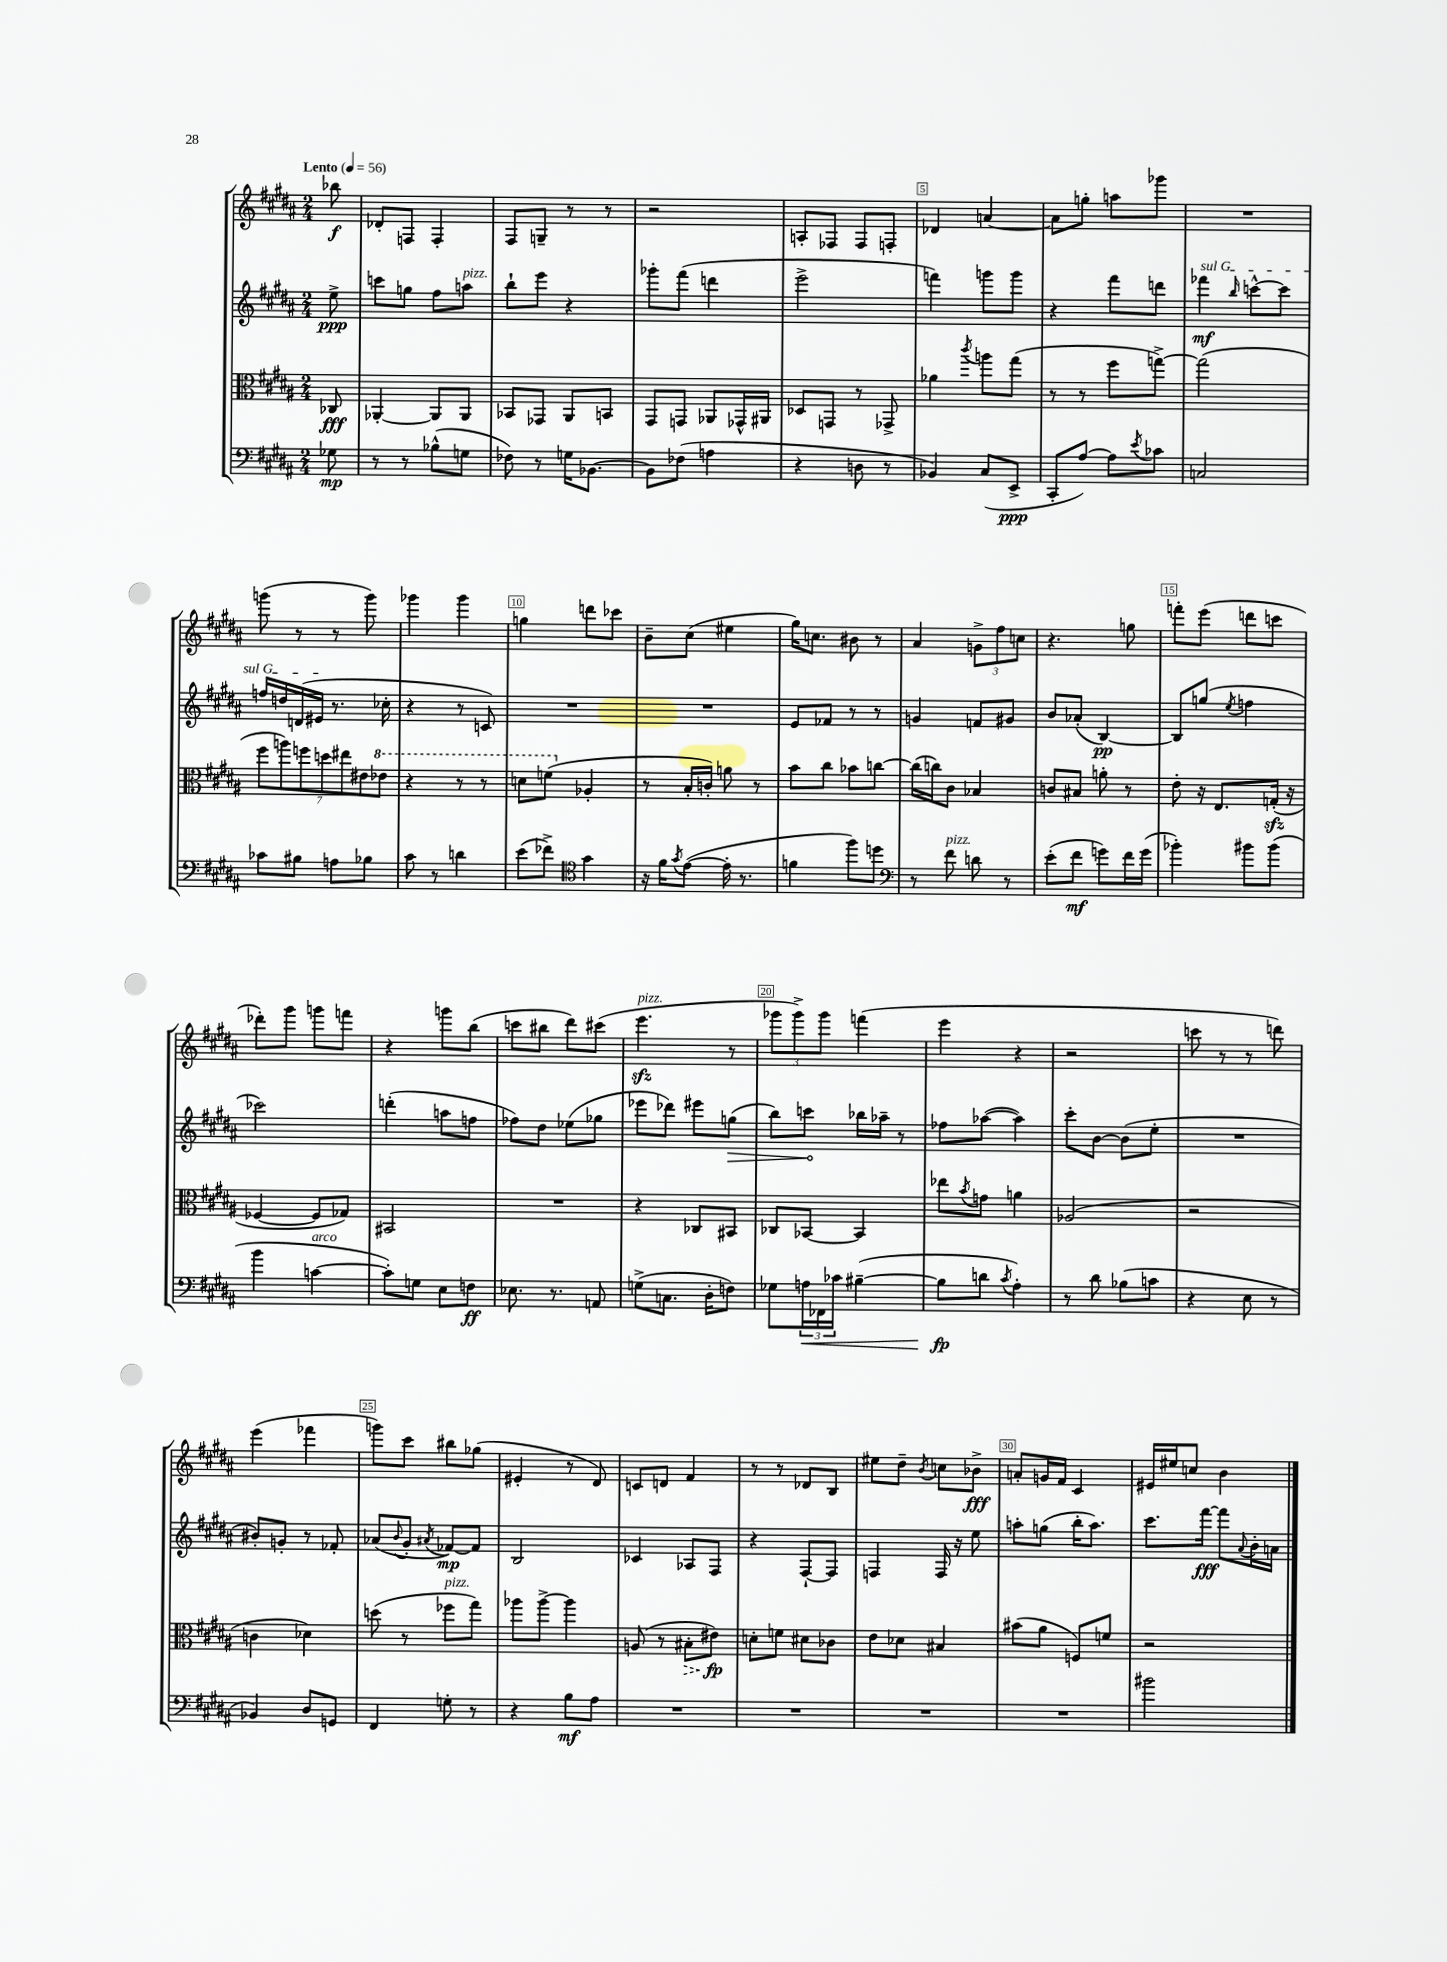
<<
\new StaffGroup <<
\new Staff = "s0" {
    \clef treble \key b \major \numericTimeSignature \time 2/4 \partial 8 \tempo "Lento" 4 = 56
    bes''8\f |
    des'8-. f8 f4-. |
    fis8 g8-- r8 r8 |
    r2 |
    a8-. fes8 fes8 f8-. |
    des'4 a'4~ |
    a'8 g''8-. a''8 ges'''8 |
    R2 |
    g'''8( r8 r8 g'''8) |
    ges'''4 ges'''4 |
    g''4 d'''8 ces'''8 |
    b'8-- cis''8( eis''4 |
    gis''16) c''8. bis'8 r8 |
    ais'4 \tuplet 3/2 { g'8-> fis''8 c''8 } |
    r4. g''8 |
    f'''8-. e'''8( d'''8 c'''8 |
    des'''8-.) gis'''8 g'''8 f'''8 |
    r4 g'''8 b''8( |
    c'''8 bis''8 dis'''8) cis'''8( |
    e'''4.\sfz^\markup { \italic "pizz." } r8 |
    \tuplet 3/2 { ges'''8 ges'''8->) ges'''8 } f'''4( |
    e'''4 r4 |
    r2 |
    c'''8 r8 r8 d'''8) |
    e'''4( fes'''4 |
    g'''8) cis'''8 bis''8 ges''8( |
    eis'4-. r8 dis'8) |
    c'8 d'8 fis'4 |
    r8 r8 des'8 b8 |
    eis''8 dis''8-- \acciaccatura { b'8 } c''8 bes'8->\fff |
    a'8-. g'16 fis'16 cis'4 |
    eis'16 eis''16 c''8 b'4 \bar "|." |
}
\new Staff = "s1" {
    \clef treble \key b \major \numericTimeSignature \time 2/4 \partial 8
    e''8->\ppp |
    c'''8 g''8 fis''8 a''8^\markup { \italic "pizz." } |
    b''8-! e'''8 r4 |
    ges'''8-. fis'''8( d'''4 |
    e'''2-> |
    f'''4) g'''8 g'''8 |
    r4 fis'''8 d'''8 |
    \once \override TextSpanner.bound-details.left.text = \markup { \italic "sul G" } fes'''4\mf\startTextSpan \grace { b''16 } c'''8~-^ c'''8 |
    f''16 d''16 d'16( eis'16\stopTextSpan r8. ces''16-. |
    r4 r8 c'8) |
    R2 |
    R2 |
    e'8 fes'8 r8 r8 |
    g'4 f'8 gis'8 |
    b'8 aes'8-.( b4~\pp) |
    b8 g''8( \acciaccatura { e''8 } f''4 |
    ces'''2) |
    d'''4-.( a''8 f''8 |
    fes''8) dis''8 ees''8( ges''8 |
    ees'''8 des'''8) eis'''8 \once \override Hairpin.circled-tip = ##t g''8\>( |
    b''8) c'''8\! bes''16 aes''16-- r8 |
    fes''8 aes''8~( aes''4) |
    cis'''8-. b'8~ b'8( e''8-. |
    R2 |
    bis'8-.) g'8-. r8 fes'8-. |
    aes'8( \appoggiatura { b'8 } gis'8-. \acciaccatura { ais'8 } fes'8~\mp) fes'8 |
    b2 |
    ces'4 aes8 fis8 |
    r4 fis8~-! fis8 |
    f4 f16 r16 e''8 |
    a''8-. g''8( b''16-. a''8.) |
    cis'''8. fis'''16~\fff fis'''8 \appoggiatura { ais'8 } b'16-. a'16 \bar "|." |
}
\new Staff = "s2" {
    \clef alto \key b \major \numericTimeSignature \time 2/4 \partial 8
    ces8\fff |
    aes,4~-. aes,8 aes,8 |
    bes,8 ges,8 ais,8 b,8 |
    gis,8 g,8 aes,8 ges,16-^ ais,16 |
    des8 g,8 r8 ges,8-> |
    aes'4 \acciaccatura { cis'''8 } a''8 gis''8( |
    r8 r8 fis''8 g''8~->) |
    g''2( |
    \tuplet 7/4 { fis''8 a''8) f''8 d''8 eis''8 eis'8 \ottava #1 ees''8 } |
    r4 r8 r8 |
    d''8 f''8( \ottava #0 aes4-. |
    r8 b16-. c'16-.) a'8 r8 |
    b'8 cis''8 bes'8 c''8~ |
    c''16( c''16) cis'8 bes4 |
    c'8 bis8 a'8-. r8 |
    e'8-. r16 e8. g16-.\sfz( r16 |
    fes4~ fes8 ges8) |
    bis,2 |
    R2 |
    r4 ces8 bis,8 |
    ces8 bes,8~ bes,4 |
    ees''8 \acciaccatura { b'8 } g'8 a'4 |
    aes2( |
    r2 |
    c'4 des'4) |
    d''8( r8 fes''8^\markup { \italic "pizz." } gis''8) |
    aes''8 aes''8~-> aes''4 |
    a8( r8 \once \override Hairpin.style = #'dashed-line bis8-.\> eis'8\fp\!) |
    d'8-. f'8 dis'8 ces'8 |
    e'8 des'8 bis4 |
    bis'8( ais'8 f8) f'8 |
    r2 \bar "|." |
}
\new Staff = "s3" {
    \clef bass \key b \major \numericTimeSignature \time 2/4 \partial 8
    ges8\mp |
    r8 r8 bes8-^( g8 |
    fes8) r8 g16 bes,8.~ |
    bes,8 fes8( a4 |
    r4 d8 r8 |
    bes,4) cis8( e,8->\ppp |
    cis,8-. ais8~) ais8 \acciaccatura { e'8 } ces'8 |
    c2 |
    ces'8 bis8 a8 bes8 |
    cis'8 r8 d'4 |
    e'8( fes'8->) \clef tenor gis'4 |
    r16 fis'16 \acciaccatura { gis'8 } e'8~( e'16-. r8. |
    f'4 fis''8) d''8 |
    \clef bass r8 fis'8^\markup { \italic "pizz." } d'8 r8 |
    e'8-.( fis'8\mf g'8) fis'16 g'16( |
    bes'4-.) bis'8 bis'8( |
    b'4 c'4~^\markup { \italic "arco" } |
    c'8-.) g8 e8 f8\ff |
    ees8. r8. a,8 |
    g8->( c8. dis16-. f8) |
    ges8 \tuplet 3/2 { a16\< fes,16 ces'16 } bis4~--( |
    bis8\fp\! d'8 \acciaccatura { cis'8 } ais4-.) |
    r8 dis'8 bes8( c'8 |
    r4 e8 r8 |
    bes,4) dis8 g,8 |
    fis,4 g8-. r8 |
    r4 b8\mf ais8 |
    R2 |
    R2 |
    R2 |
    R2 |
    bis'2 \bar "|." |
}
>>
>>
\layout { \context { \Score \override BarNumber.break-visibility = ##(#f #t #t) barNumberVisibility = #(every-nth-bar-number-visible 5) \override BarNumber.stencil = #(make-stencil-boxer 0.1 0.3 ly:text-interface::print) } }
